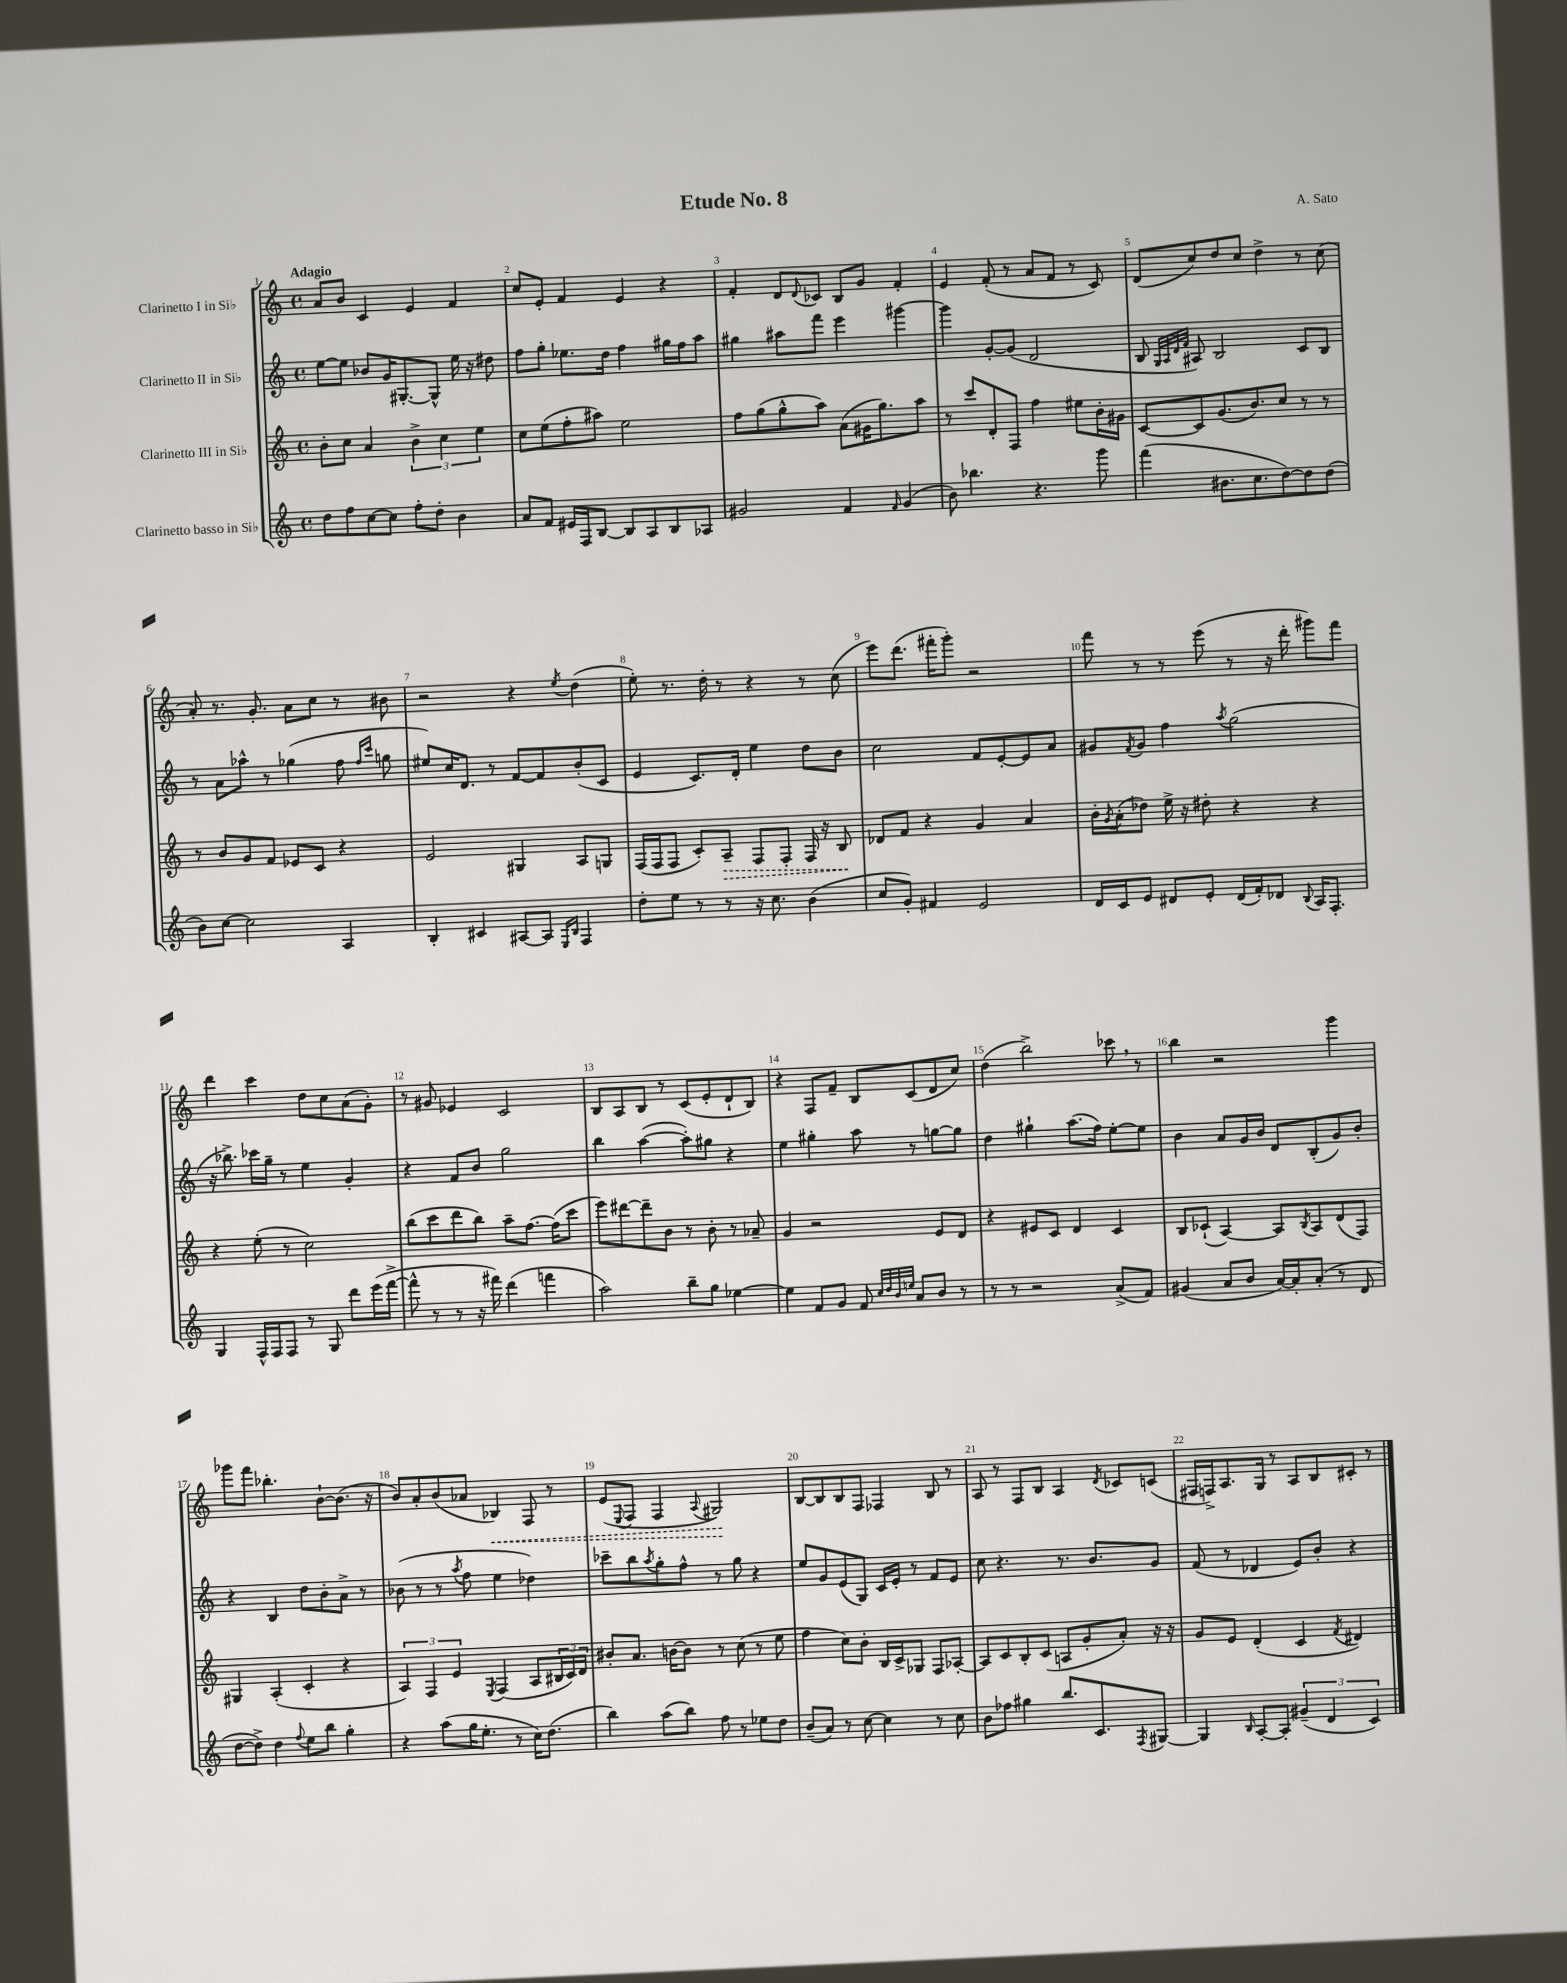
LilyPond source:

\header { title = "Etude No. 8" composer = "A. Sato" }
<<
\new StaffGroup <<
\new Staff = "s0" \with { instrumentName = "Clarinetto I in Sib" } {
    \clef treble \key c \major \defaultTimeSignature \time 4/4 \tempo "Adagio"
    a'8 b'8 c'4 e'4 f'4 |
    c''8 e'8-. f'4 e'4 r4 |
    f'4-. d'8 \appoggiatura { d'8 } ces'8 b8 g'8 f'4-. |
    e'4 f'8-.( r8 a'8 f'8 r8 c'8) |
    d'8( c''8) d''8 c''8 d''4-> r8 c''8( |
    a'8-.) r8. g'8.-. a'8 c''8 r8 bis'8 |
    r2 r4 \acciaccatura { e''8 } d''4( |
    e''8-.) r8. d''16-. r8 r4 r8 c''8( |
    e'''8) d'''8.( fis'''16-. g'''8-.) r2 |
    f'''8 r8 r8 e'''8( r8 r16 d'''16-. gis'''8) f'''8 |
    d'''4 c'''4 d''8 c''8 a'8( g'8-.) |
    r8 gis'8 ees'4 c'2 |
    b8 a8 b8 r8 c'8( e'8-. d'8-! b8) |
    r4 f8 f'8-- b8 c'8( d'8 c''8) |
    d''4( b''2->) ces'''8 \breathe r8 |
    b''4 r2 g'''4 |
    ges'''8 f'''8 bes''4.-. b'8~-! b'8.( r16 |
    b'8) a'8-. b'8( aes'8 \once \override Hairpin.style = #'dashed-line bes4\<) f8 r8 |
    e'8( \appoggiatura { e8 } f8 f4 \appoggiatura { a8 } gis2\!) |
    b8~ b8 b8 f8 fes4 b8 r8 |
    a8 r8 f8 b8 a4 \acciaccatura { d'8 } ces'8 c'8( |
    fis16 f16->) a8. g16 r8 a8 b8 cis'8-. r8 \bar "|." |
}
\new Staff = "s1" \with { instrumentName = "Clarinetto II in Sib" } {
    \clef treble \key c \major \defaultTimeSignature \time 4/4
    e''8~ e''8 bes'8 g'16 gis8.~-. gis8-^ e''16 r16 dis''8 |
    f''8 g''8-. ees''8. d''16 f''4 gis''16 f''16 a''8 |
    gis''4 ais''8 f'''8 e'''4 gis'''4~ |
    gis'''4 g'8~-. g'8( d'2 |
    b8 \grace { g32 a32 d'32 f'32 } ais8) b2 c'8 b8 |
    r8 a'8 aes''8-^ r8 ges''4( f''8 \grace { f''16 c'''16 } g''8 |
    eis''8) c''16 d'8. r8 f'8~ f'8 b'8-.( c'8 |
    e'4 c'8.) d'16-. e''4 d''8 b'8 |
    c''2 f'8 e'8~-. e'8 a'8 |
    gis'8 \acciaccatura { f'8 } gis'8 f''4 \acciaccatura { a''8 } g''2( |
    r16 bes''8.->) ces'''16 g''16-- r8 e''4 g'4-. |
    r4 f'8 b'8 g''2 |
    b''4 a''4~( a''8-.) gis''8 r4 |
    e''4 gis''4-. a''8 r8 g''8~ g''8 |
    d''4 gis''4-! a''8.( f''16) e''8~-. e''8 |
    b'4 a'8 g'16 b'16 d'8 b8-.( g'8) b'8-. |
    r4 b4 d''8 b'8-. a'8-> r8 |
    bes'8( r8 r8 \acciaccatura { a''8 } f''8 e''4 des''4) |
    ces'''8-- b''8 \acciaccatura { a''8 } g''8-. f''8-^ r8 g''8 r4 |
    e''8 g'8 e'8( g8) c'16 e'16-. r8 f'8 e'8 |
    c''8 r4. r8. b'8. g'8 |
    f'8( r8 des'4 e'8) b'8-. r4 \bar "|." |
}
\new Staff = "s2" \with { instrumentName = "Clarinetto III in Sib" } {
    \clef treble \key c \major \defaultTimeSignature \time 4/4
    b'8-. c''8 a'4 \tuplet 3/2 { b'4-> c''4 e''4 } |
    c''8 e''8( f''8-. ais''8) e''2 |
    f''8 g''8( g''8-^ a''8) a'8( gis'16 g''8.) a''8 |
    r8 c'''8 d'8-. f8 f''4 eis''8 b'16-. gis'16 |
    c'8~ c'8 g'8.( b'8.) c''8 r8 r8 |
    r8 b'8 g'8 f'8 ees'8 c'8 r4 |
    e'2 gis4 a8 g8 |
    f16( f16 f8 c'8-.) \once \override Hairpin.style = #'dashed-line a8--\> f8 f8-. f16 r16 b8\! |
    des'8 f'8 r4 g'4 a'4 |
    b'16-. \acciaccatura { g'8 } a'16-.( des''8) e''16-> r16 dis''8-. r4 r4 |
    r4 e''8-.( r8 c''2) |
    b''8( c'''8 d'''8 b''8) a''8-- f''8.~ f''16( c'''8 |
    e'''8) dis'''8~ dis'''8-- b'8 r8 b'8-. r8 aes'8-- |
    g'4 r2 e'8 d'8 |
    r4 eis'8 c'8 d'4 c'4 |
    b8 ces'8-!( a4~) a8 \acciaccatura { b8 } a8 d'8( f8) |
    gis4 a4-.( c'4-. r4 |
    \tuplet 3/2 { a4) f4 e'4 } \acciaccatura { e8 } f4( a8 \tuplet 3/2 { bis16 c'16) d'16 } |
    bis'8-. a'8. b'16~ b'8 r8 c''8( r8 e''8 |
    f''4 c''8) b'8-. b16 c'16-> ges8 f8 aes8~-. |
    aes8 c'8 b8-. c'8( a8 g'8-. a'8-.) r16 r16 |
    g'8 e'8 d'4-.( c'4 \acciaccatura { f'8 } dis'4) \bar "|." |
}
\new Staff = "s3" \with { instrumentName = "Clarinetto basso in Sib" } {
    \clef treble \key c \major \defaultTimeSignature \time 4/4
    d''8 f''8 c''8~ c''8 f''8-. d''8-. b'4 |
    a'8 f'8 eis'16 f16 b8~ b8 a8 b8 aes8 |
    gis'2 f'4 \grace { f'16 } gis'4( |
    b'8) bes''4. r4. g'''8 |
    f'''4( bis'8. c''8. d''8~) d''8 d''8( |
    b'8) c''8~ c''2 a4 |
    b4-. cis'4 ais8~ ais8 \grace { e16 b16 } f4 |
    d''8-. e''8 r8 r8 r16 c''8. b'4( |
    c''8 g'8-.) fis'4 e'2 |
    d'16 c'16 e'8 dis'8 e'8-. dis'16( f'16-.) des'8 \appoggiatura { b8 } a16 f8.-. |
    g4 f16-^ f16 f8 r8 g8 d'''8 e'''16( f'''16~-> |
    f'''8-^ r8 r8 r16 fis'''16) d'''4( f'''4 |
    a''2) b''8-- g''8 ees''4~ |
    ees''4 f'8 g'8 f'8 \grace { c''32 d''32 b'32 e''32 } a'8 b'8 r8 |
    r8 r8 r2 a'8->( f'8) |
    gis'4( a'8 b'8 a'16~) a'16-. a'8-.( r8 d'8 |
    d''8~ d''8->) d''4 \appoggiatura { f''8 } e''8 b''8 g''4-. |
    r4 a''8( g''16 e''8.-. r8 c''16) d''8.( |
    b''4) a''8( b''8) f''8 r8 ees''8 d''8 |
    b'8--( a'8) r8 c''8~ c''4 r8 c''8 |
    b'8 fes''8 gis''4 b''8. c'8. \acciaccatura { f8 } gis8~ |
    gis4 \grace { b16 } a8~-. a8-. \tuplet 3/2 { gis'4--( d'4 c'4) } \bar "|." |
}
>>
>>
\layout { \context { \Score \override BarNumber.break-visibility = ##(#f #t #t) barNumberVisibility = #all-bar-numbers-visible } }
